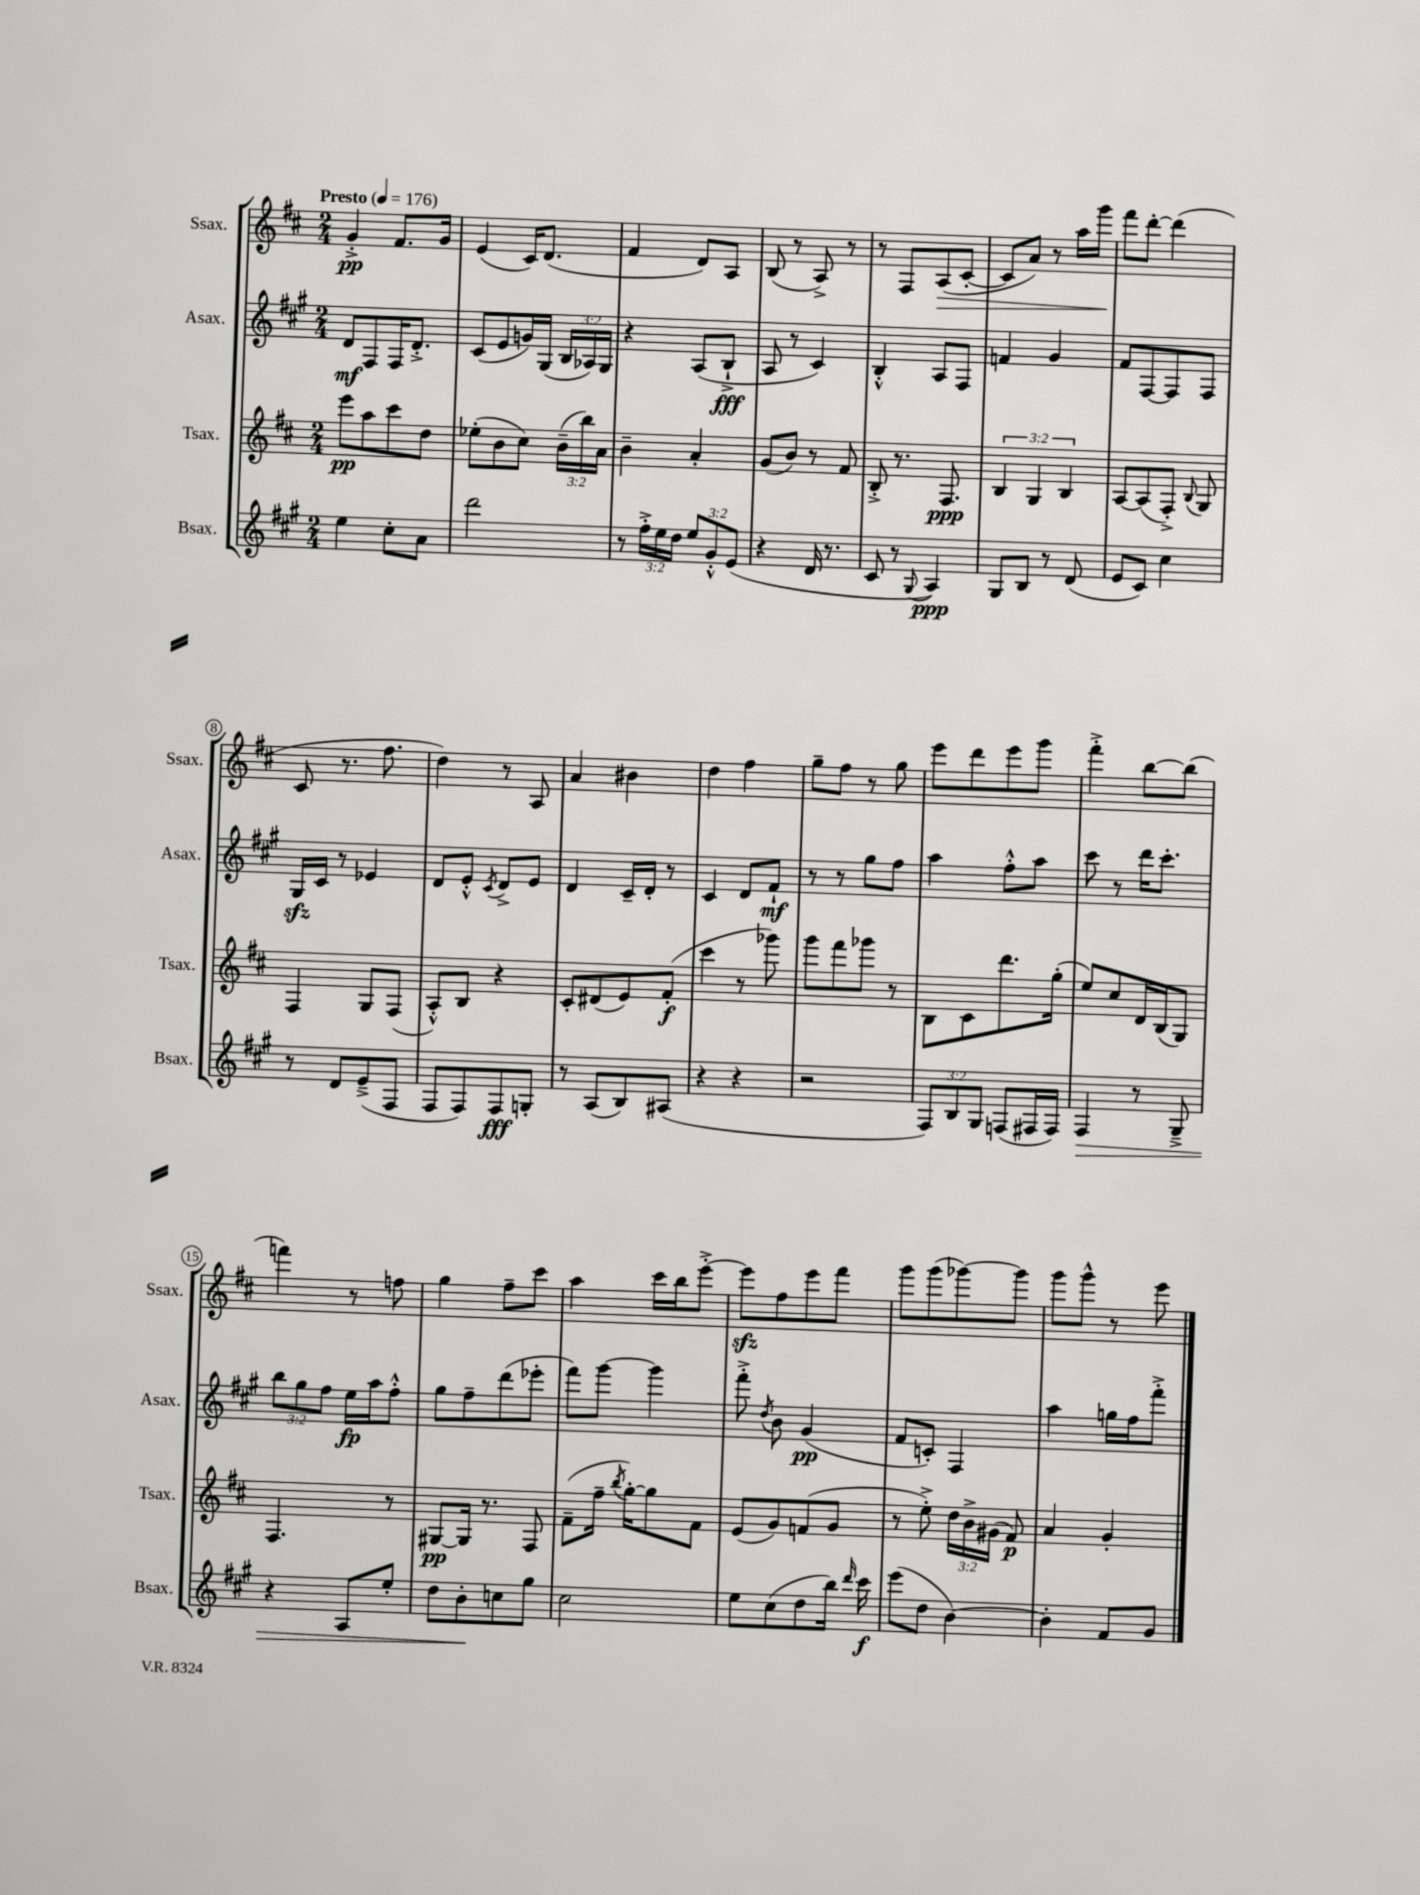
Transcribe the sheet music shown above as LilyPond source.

<<
\new StaffGroup <<
\new Staff = "s0" \with { instrumentName = "Ssax." shortInstrumentName = "Ssax." } {
    \clef treble \key d \major \numericTimeSignature \time 2/4 \tempo "Presto" 4 = 176
    \autoBeamOff g'4-.->\pp fis'8.[ g'16] |
    e'4( cis'16[) d'8.]( |
    fis'4 d'8[) a8] |
    b8( r8 a8->) r8 |
    r8 fis8[ a8\>( cis'8]~-. |
    cis'8[ a'8]) r8 a''16[ g'''16]\! |
    fis'''8[ d'''8]~-. d'''4( |
    cis'8 r8. fis''8. |
    d''4) r8 a8 |
    a'4 bis'4 |
    d''4 fis''4 |
    g''8[-- fis''8] r8 g''8 |
    e'''8[ d'''8 e'''8 g'''8] |
    fis'''4-.-> b''8[~ b''8]( |
    f'''4) r8 f''8 |
    g''4 fis''8[-- cis'''8] |
    a''4 cis'''16[ b''16 e'''8]~-.-> |
    e'''8[\sfz fis''8 e'''8 fis'''8] |
    g'''8[ g'''8( ges'''8~) ges'''8] |
    g'''8[ g'''8]-^ r8 e'''8 \bar "|." |
}
\new Staff = "s1" \with { instrumentName = "Asax." shortInstrumentName = "Asax." } {
    \clef treble \key a \major \numericTimeSignature \time 2/4 \override Staff.TupletNumber.text = #tuplet-number::calc-fraction-text
    \autoBeamOff d'8[\mf fis8 fis16 d'8.]-.-> |
    cis'8[( e'8 g'16) gis16]( \tuplet 3/2 { b16[ aes16) gis16] } |
    r4 a8[( b8]-!->\fff |
    a8 r8 cis'4) |
    b4-.-^ a8[ fis8] |
    f'4 gis'4 |
    fis'8[ fis8~ fis8 fis8] |
    gis16[\sfz cis'16] r8 ees'4 |
    d'8[ e'8]-.-^ \acciaccatura { cis'8 } d'8[-> e'8] |
    d'4 cis'16[-- d'16]-. r8 |
    cis'4 d'8[ fis'8]-!\mf |
    r8 r8 gis''8[ fis''8] |
    a''4 fis''8[-.-^ a''8] |
    cis'''8 r8 d'''16[ cis'''8.]-. |
    \tuplet 3/2 { b''8[ gis''8 fis''8] } e''16[\fp a''16 fis''8]-.-^ |
    gis''8[ fis''8-- d'''8( ees'''8]-. |
    fis'''8[) gis'''8]~ gis'''4 |
    fis'''8-.-> \acciaccatura { d''8 } b'8 gis'4\pp( |
    fis'8[ c'8]-.) fis4 |
    a''4 g''16[ fis''16 fis'''8]-.-> \bar "|." |
}
\new Staff = "s2" \with { instrumentName = "Tsax." shortInstrumentName = "Tsax." } {
    \clef treble \key d \major \numericTimeSignature \time 2/4 \override Staff.TupletNumber.text = #tuplet-number::calc-fraction-text
    \autoBeamOff e'''8[\pp a''8 cis'''8 d''8] |
    ees''8[-.( b'8 cis''8]) \tuplet 3/2 { b'16[--( b''16) a'16] } |
    b'4-- a'4-. |
    g'8[( b'8]) r8 fis'8 |
    b8-.-> r8. fis8.\ppp |
    \tuplet 3/2 { b4 g4 b4 } |
    a8[~ a8( fis8]-.->) \appoggiatura { b8 } g8 |
    fis4 g8[ fis8]( |
    a8[-.-^) b8] r4 |
    cis'8[-. dis'8( e'8) fis'8]-.\f( |
    cis'''4 r8 ges'''8) |
    g'''8[ fis'''8 ges'''8] r8 |
    b8[ cis'8 d'''8. g''16]-.( |
    e''8[) cis''8 d'16 b16( g8]) |
    fis4. r8 |
    gis8[~\pp gis16] r8. fis8 |
    fis'8[--( fis''16]-- \acciaccatura { b''8 } g''16[~-.) g''8 fis'8] |
    e'8[( g'8) f'8( g'8] |
    r8 e''8-.->) \tuplet 3/2 { d''16[ b'16-> gis'16]( } fis'8\p) |
    a'4 g'4-. \bar "|." |
}
\new Staff = "s3" \with { instrumentName = "Bsax." shortInstrumentName = "Bsax." } {
    \clef treble \key a \major \numericTimeSignature \time 2/4 \override Staff.TupletNumber.text = #tuplet-number::calc-fraction-text
    \autoBeamOff e''4 cis''8[-. a'8] |
    d'''2 |
    r8 \tuplet 3/2 { fis''16[-.-> e''16 d''16] } \tuplet 3/2 { e''8[ gis'8-.-^ e'8]( } |
    r4 d'16 r8. |
    cis'8 r8 \appoggiatura { gis8 } a4\ppp) |
    gis8[ b8] r8 d'8( |
    e'8[ cis'8]) cis''4 |
    r8 d'8[ e'8--->( fis8] |
    fis8[ fis8) fis8\fff g8]-. |
    r8 a8[( b8) ais8]( |
    r4 r4 |
    r2 |
    \tuplet 3/2 { fis8[) b8 gis8] } f8[( fis16 fis16]) |
    fis4\> r8 gis8---> |
    r4 a8[ e''8]-. |
    d''8[ b'8-.\! c''8 gis''8] |
    cis''2 |
    e''8[ cis''8( d''8 b''16]) \grace { d'''16 } cis'''16\f |
    e'''8[( d''8] b'4~) |
    b'4-. fis'8[ gis'8] \bar "|." |
}
>>
>>
\layout { \context { \Score \override BarNumber.stencil = #(make-stencil-circler 0.1 0.3 ly:text-interface::print) } }
